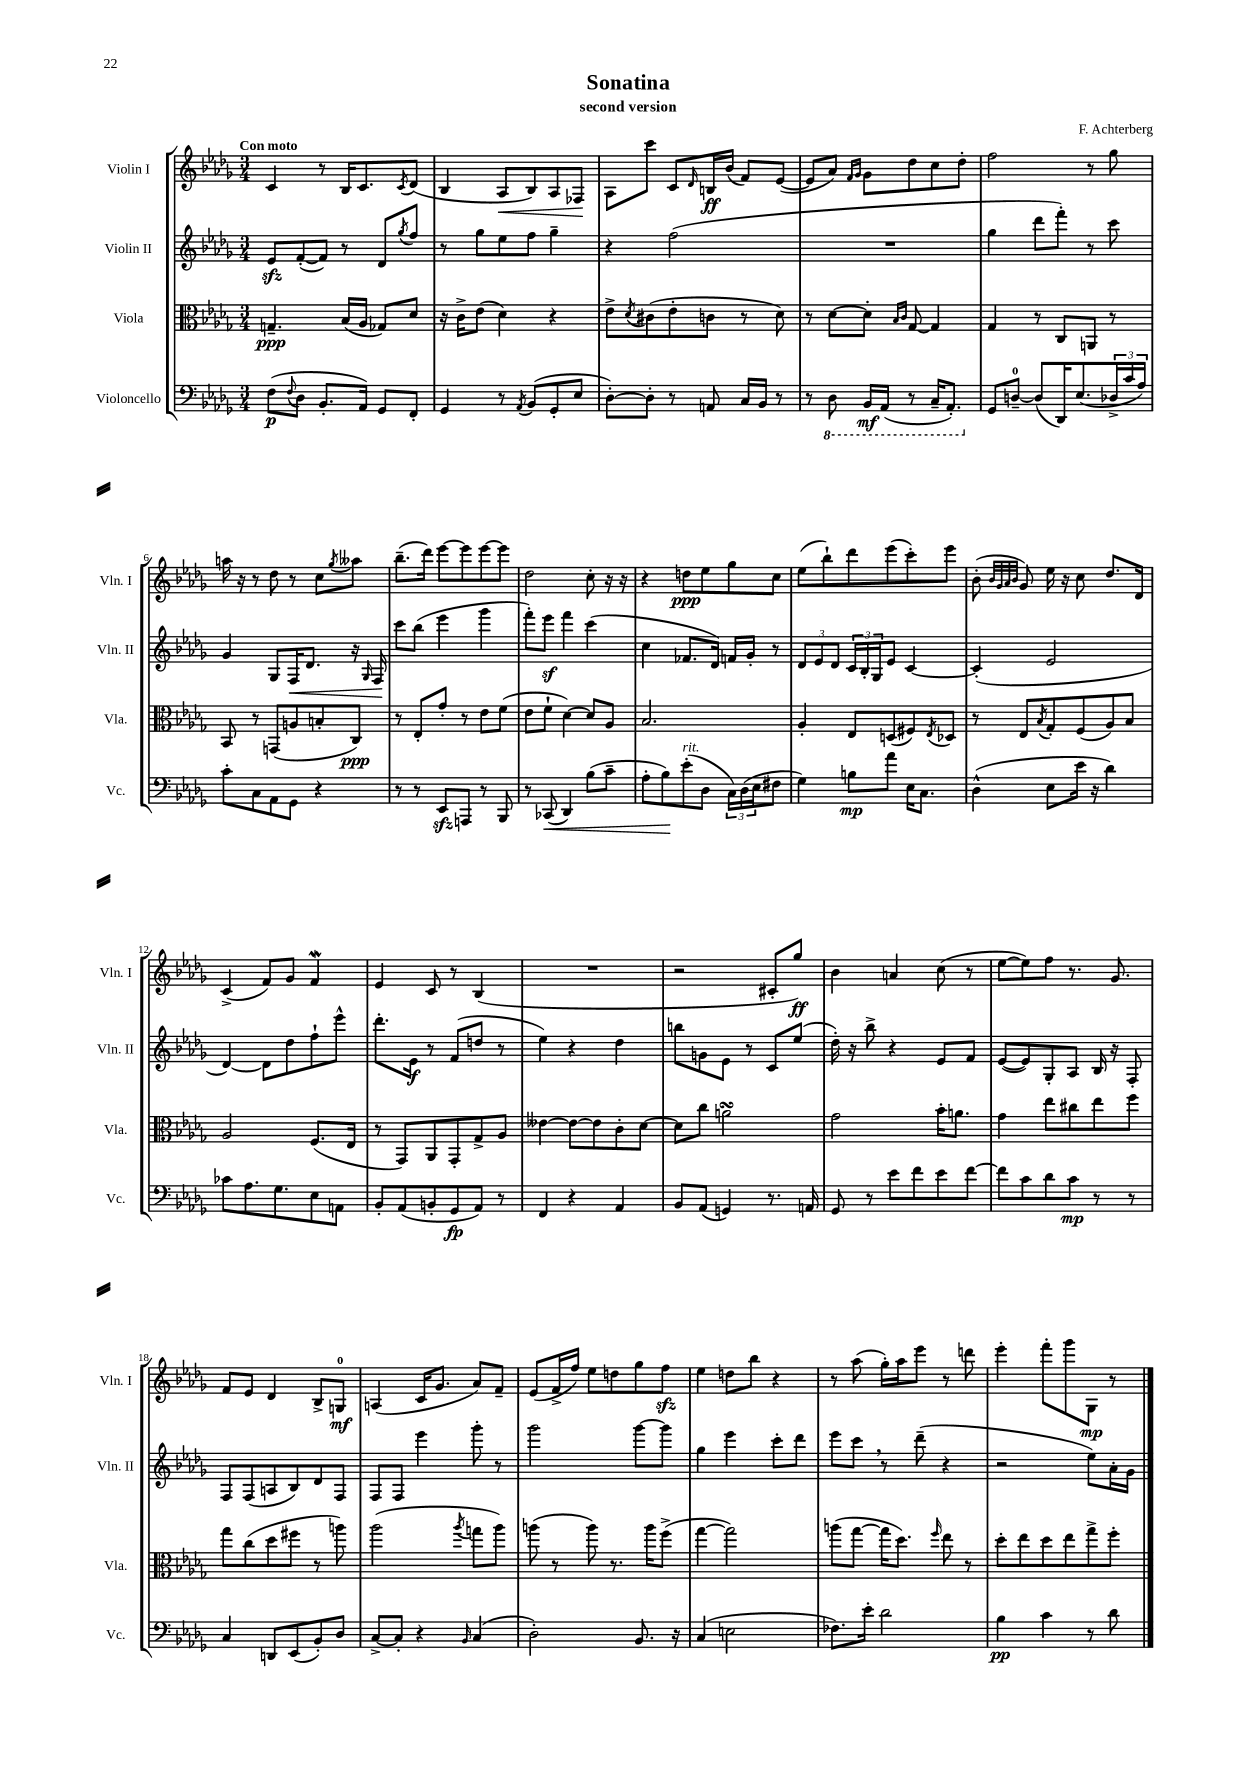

**kern	**kern	**kern	**kern
*staff4	*staff3	*staff2	*staff1
*clefF4	*clefC3	*clefG2	*clefG2
*k[b-e-a-d-g-]	*k[b-e-a-d-g-]	*k[b-e-a-d-g-]	*k[b-e-a-d-g-]
*M3/4	*M3/4	*M3/4	*M3/4
(8F\L	4.G~/	8e-/L	4c/
8qqF/	.	.	.
8D-\J	.	([8f'/	.
8.BB-'/L	.	8f/]J)	8r
.	(16B-/LL	8r	16B-/LK
16AA-/Jk)	16A-/JJ	.	8.c/
8GG-/L	8G-/L)	8d-/L	.
.	.	8qgg-/	8qc/
8FF'/J	8d-/J	8ff/J	(8d-/J
=	=	=	=
4GG-/	16r	8r	4B-/
.	16c^\LK	.	.
.	(8e-\J	8gg-\L	.
8r	4d-\)	8ee-\	8A-/L
8qAA-/	.	.	.
(8BB-/L	.	8ff\J	8B-/)
8GG-'/	4r	4gg-~\	8A-/
8E-/J	.	.	8F-/J
=	=	=	=
[8D-'\L)	8e-^\L	4r	8A-\L
.	8qd-/	.	.
8D-'\]J	(8c#\	.	8ccc\J
8r	8e-'\	(2ff\	8c/L
.	.	.	16qqd-/
8AA/	8c\J	.	16B/L
.	.	.	(16b-/JJ
16C/LL	8r	.	8f/L)
16BB-/JJ	.	.	.
8r	8d-\)	.	([8e-/J
=	=	=	=
8r	8r	2.r	8e-/]L
8DD-\	[8d-\L	.	8a-/J)
.	.	.	16qqf/LL
.	.	.	16qqg-/JJ
16BBB-/LL	8d-'\]J	.	8g-\L
(16AAA-/JJ	.	.	.
.	16qqB-/LL	.	.
.	16qqc/JJ	.	.
8r	[8G-/	.	8dd-\
16CC~/LK	4G-/]	.	8cc\
8.AAA-'/J)	.	.	.
.	.	.	8dd-'\J
=	=	=	=
8GG-/L	4G-/	4gg-\	2ff\
[8D~/J	.	.	.
(8D/]L	8r	8ddd-\L	.
16DD-/K)	8C/L	8fff'\J)	.
(8.E-/	.	.	.
.	8AA/J	8r	8r
24D-^/L	8r	8ccc\	8gg-\
24c/	.	.	.
24A-/JJ)	.	.	.
=	=	=	=
8c'\L	8BB-/	4g-/	16aa\
.	.	.	16r
8C\	8r	.	8r
8AA-\	(8GG/L	8G-/L	8dd-\
8GG-\J	8A/	16F/K	8r
.	.	8.d-/J	.
4r	8B'/	.	8cc\L
.	.	.	8qgg-/
.	8C/J)	16r	8aa--\J
.	.	16qqG-/	.
.	.	16F/	.
=	=	=	=
8r	8r	8ccc\L	(8.bb-~\L
8r	8E-'/L	(8bb-\J	.
.	.	.	16ddd-\Jk)
8EE-/L	8g-'/J	4eee-\	[8eee-\L
8AAA/J	8r	.	8eee-\]
8r	8e-\L	4ggg-\	[8eee-\
8BBB-/	(8f\J	.	8eee-\]J
=	=	=	=
8r	8e-\L	8fff'\L)	2dd-\
(8CC-/	8f`\J	8eee-\J	.
4DD-/)	[4d-\)	4fff\	.
(8B-\L	8d-/]L	(4ccc\	8cc'\
8c~\J	8A-/J	.	16r
.	.	.	16r
=	=	=	=
8A-'\L	2.B-/	4cc\	4r
8B-\)	.	.	.
(8e-'\	.	8.f-/L	8dd\L
8D-\J	.	.	8ee-\
.	.	16d-/Jk)	.
24C\LL)	.	16f/LL	8gg-\
(24D-\	.	.	.
.	.	16g-'/JJ	.
24E-\J	.	.	.
8F#\J	.	8r	8cc\J
=	=	=	=
4G-\)	4A-'/	12d-/L	(8ee-\L
.	.	12e-/	.
.	.	.	8bb-`\)
.	.	12d-/J	.
8B\L	8E-/L	24c/LL	8ddd-\
.	.	24B-'/	.
.	.	24G-/J	.
8a-\J	(8D/	8e-/J	(8eee-\
16E-\LK	8F#/)	[4c/	8ccc'\)
8.C\J	.	.	.
.	8qE-/	.	.
.	8D-/J	.	8eee-\J
=	=	=	=
(4D-^^\	8r	(4c'/]	(8b-'\
.	.	.	32qqb-/LLL
.	.	.	32qqg-/
.	.	.	32qqa-/
.	.	.	32qqb-/JJJ
.	8E-/L	.	8g-/)
.	8qB-/	.	.
8E-\L	8G-'/	2e-/	16ee-\
.	.	.	16r
16e-\Jk	(8F/	.	8cc\
16r	.	.	.
4d-\)	8A-/)	.	8.dd-/L
.	8B-/J	.	.
.	.	.	16d-/Jk
=	=	=	=
8c-\L	2A-/	[4d-/)	(4c^/
8.A-\	.	.	.
.	.	8d-\]L	8f/L)
8.G-\	.	.	.
.	.	8dd-\	8g-/J
8E-\	(8.F/L	8ff`\	4f/
8AA\J	.	8eee-^^\J	.
.	16E-/Jk	.	.
=	=	=	=
8BB-'/L	8r	8.ddd-'\L	4e-/
(8AA-/	8GG-/L)	.	.
.	.	16e-\Jk	.
8BB'/	8AA-/	8r	8c/
8GG-/	8GG-'/	(8f/L	8r
8AA-/J)	8G-^/	8dd/J	(4B-/
8r	8A-/J	8r	.
=	=	=	=
4FF/	[4e--\	4ee-\)	2.r
4r	8e--\_L	4r	.
.	8e--\]	.	.
4AA-/	8c'\	4dd-\	.
.	[8d-\J	.	.
=	=	=	=
8BB-/L	8d-\]L	8bb\L	2r
(8AA-/J	8cc\J	8g\	.
4GG/)	2a\	8e-\J	.
.	.	8r	.
8.r	.	8c/L	8c#'/L
.	.	(8ee-/J	8gg-/J)
16AA/	.	.	.
=	=	=	=
8GG-/	2g-\	16dd-'\)	4b-\
.	.	16r	.
8r	.	8bb-^\	.
8e-\L	.	4r	4a/
8f\	.	.	.
8e-\	16b-'\LK	8e-/L	(8cc\
.	8.a\J	.	.
[8f\J	.	8f/J	8r
=	=	=	=
8f\]L	4g-\	([8e-/L	[8ee-\L
8c\	.	8e-/])	8ee-\])
8d-\	8ee-\L	8G-'/	8ff\J
8c\J	8cc#\	8A-/J	8.r
8r	8ee-\	16B-/	.
.	.	16r	8.g-/
8r	8ff\J	8F'/	.
=	=	=	=
4C/	8gg-\L	8F/L	8f/L
.	(8cc\	(8F/	8e-/J
8DD/L	8dd-\	8A/	4d-/
(8EE-/	8ff#\J	8B-/)	.
8BB-'/)	8r	8d-/	8B-^/L
8D-/J	8aa\)	8F/J	8G/J
=	=	=	=
[8C^/L	(2aa-\	8F/L	(4A/
8C'/]J	.	8F/J	.
4r	.	4eee-\	16c/LK
.	.	.	8.g-/J
16qqBB-/	8qaa-/	.	.
(4C/	8gg\L	8ggg-'\	8a-/L)
.	8aa-\J)	8r	8f~/J
=	=	=	=
2D-'\)	(8aa\	2ggg-\	(8e-/L
.	8r	.	16f^/L
.	.	.	16ff/JJ)
.	8aa\)	.	8ee-\L
.	8.r	.	8dd\
8.BB-/	.	[8ggg-\L	8gg-\
.	16aa\LK	.	.
.	(8ff^\J	8ggg-\]J	8ff\J
16r	.	.	.
=	=	=	=
(4C/	[4gg-\	4gg-\	4ee-\
2E\	2gg-\])	4eee-\	8dd\L
.	.	.	8bb-\J
.	.	8ccc'\L	4r
.	.	8ddd-\J	.
=	=	=	=
8.F-\L)	(8aa\L	8eee-\L	8r
.	[8gg-\J	8ccc\J	(8aa-\
16e-'\Jk	.	.	.
2d-\	16gg-\]LK	8r	16gg-'\LL)
.	8.dd-\J)	.	16aa-\J
.	.	(8ddd-~\	8eee-\J
.	16qqff/	.	.
.	8ee-\	4r	8r
.	8r	.	8ddd\
=	=	=	=
4B-\	8dd-'\L	2r	4eee-'\
.	8ee-\	.	.
4c\	8dd-\	.	8fff'\L
.	8ee-\	.	8ggg-\
8r	8gg-^\	8ee-\L)	8G-\J
8d-\	8ff'\J	16a-'\L	8r
.	.	16g-\JJ	.
==	==	==	==
*-	*-	*-	*-
